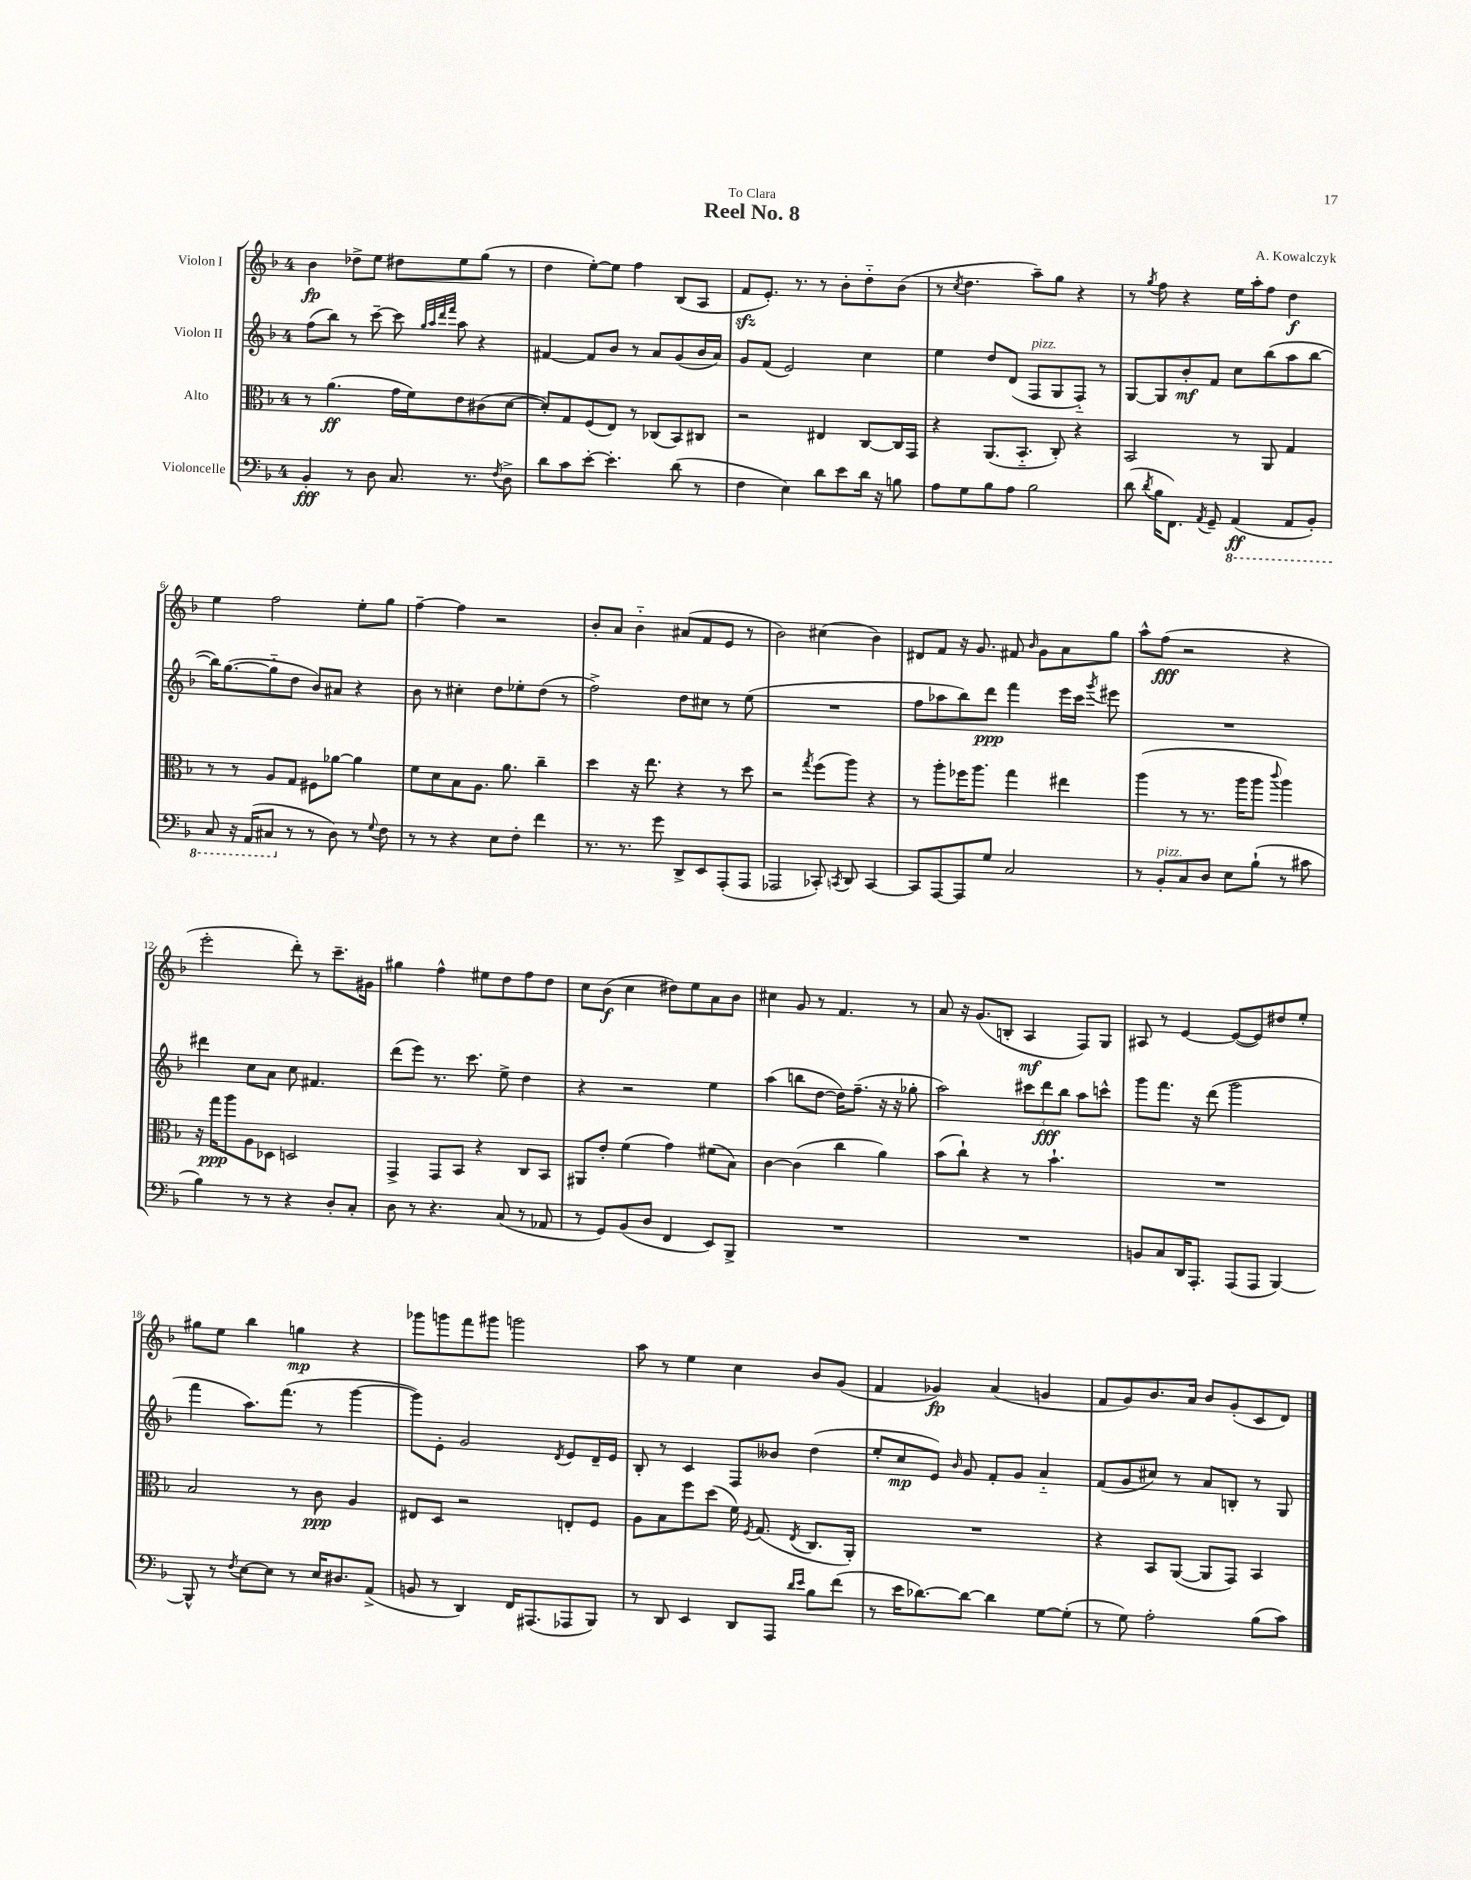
\header { title = "Reel No. 8" composer = "A. Kowalczyk" dedication = "To Clara" }
<<
\new StaffGroup <<
\new Staff = "s0" \with { instrumentName = "Violon I" } {
    \clef treble \key f \major \once \override Staff.TimeSignature.style = #'single-digit \time 4/4
    \autoBeamOff bes'4\fp des''8[-> e''8] dis''8[ e''8 g''8]( r8 |
    d''4 e''8[~-.) e''8] f''4 bes8[( a8] |
    f'8[\sfz e'8.]-.) r8. r8 bes'8[-. d''8-_ bes'8]( |
    r8 \acciaccatura { c''8 } d''4. a''8[--) g''8] r4 |
    r8 \acciaccatura { g''8 } f''8 r4 e''16[ a''16-. f''8] d''4\f |
    e''4 f''2 e''8[-. g''8] |
    f''4~-- f''4 r2 |
    bes'8[-. a'8] bes'4-_ ais'8[( f'8 e'8] r8 |
    bes'2) cis''4( bes'4) |
    dis'8[ f'8] r16 g'8. fis'8 \grace { bes'16 } g'8[ a'8 g''8] |
    a''8[-^ f''8]\fff( r2 r4 |
    e'''2-. d'''8-.) r8 c'''8.[-- gis'16] |
    gis''4 f''4-^ eis''8[ d''8 f''8 d''8] |
    c''8[ bes'8]\f( c''4 dis''8[) e''8 a'8 bes'8] |
    cis''4 g'8 r8 f'4. r8 |
    a'8 r16 g'8.[( b8]-. a4\mf f8[) g8] |
    ais8 r8 e'4~ e'8[~( e'8) dis''8 e''8]-. |
    gis''8[ e''8] bes''4 g''4\mp r4 |
    ges'''8[ g'''8 f'''8 gis'''8] g'''2 |
    a''8 r8 e''4 c''4 bes'8[ g'8]( |
    f'4 ges'4\fp) a'4( g'4 |
    f'8[ g'8) bes'8. a'16] bes'8[ g'8-.( c'8 d'8]) \bar "|." |
}
\new Staff = "s1" \with { instrumentName = "Violon II" } {
    \clef treble \key f \major \once \override Staff.TimeSignature.style = #'single-digit \time 4/4
    \autoBeamOff f''8[( bes''8]) r8 c'''8~-- c'''8 \grace { g''32[ a''32 d'''32 f'''32] } a''8 r4 |
    fis'4~ fis'8[ bes'8] r8 a'8[ g'8( bes'16 a'16]) |
    g'8[ f'8]( e'2) c''4 |
    e''4 d''8[ d'8]( f8[^\markup { \italic "pizz." } g8 f8]-_) r8 |
    g8[~ g8 bes'8-.\mf f'8] c''8[ bes''8( a''8 bes''8]~ |
    bes''16[) g''8.~( g''8-_ d''8] bes'8[) ais'8] r4 |
    bes'8 r8 cis''4-. d''8[ ees''8-. d''8]( r8 |
    f''2->) d''8[ cis''8] r8 e''8( |
    R1 |
    f''8[ aes''8 bes''8) d'''8]\ppp f'''4 e'''16[ c'''16] \acciaccatura { g'''8 } eis'''8 |
    R1 |
    dis'''4 c''8[ a'8] c''8 fis'4. |
    d'''8[( e'''8]) r8. c'''8. e''8-> d''4 |
    r4 r2 e''4 |
    a''4( b''8[ d''8]~ d''16[) f''8.]--( r16 r16 ges''8-. |
    a''2) \tuplet 3/2 { cis'''8[ d'''8\fff bes''8] } a''8[ c'''8]-^ |
    g'''8[ f'''8.] r16 d'''8( g'''2 |
    f'''4 a''8.[) f'''8.]( r8 g'''4~ |
    g'''8[) e'8]-. g'2 \acciaccatura { d'8 } e'8[ d'16-- e'16] |
    bes8-. r8 c'4 f8[ beses'8] d''4( |
    e''8[-. c''8\mp e'8]) \grace { bes'16 } g'8 f'8[-. g'8] a'4-_ |
    f'8[( g'8 cis''8]) r8 a'8[ b8]-. r8 g8 \bar "|." |
}
\new Staff = "s2" \with { instrumentName = "Alto" } {
    \clef alto \key f \major \once \override Staff.TimeSignature.style = #'single-digit \time 4/4
    \autoBeamOff r8 a'4.\ff( g'16[ f'16) e'8 cis'8( d'8]~ |
    d'8[-.) g8 f8( e8]) r8 ces8[( bes,8) cis8] |
    r2 eis4 c8[~ c16 g,16] |
    r4 a,8.[( bes,8.]-_ c8-.) r4 |
    bes,2 r8 a,8 g4 |
    r8 r8 a8[ g8] fis8[ aes'8]~ aes'4 |
    f'8[ d'8 bes8 a8.] a'8. c''4-- |
    d''4 r16 e''8. r4 r8 d''8 |
    r2 \acciaccatura { g''8 } f''8[( a''8]) r4 |
    r8 a''8[-. fes''16 a''8.] g''4 eis''4 |
    a''4( r8 r8. a''16[ a''8] \appoggiatura { c'''8 } a''4) |
    r16 g''16[\ppp a''8 a8 des8] d2 |
    g,4-> g,8[ bes,8] r4 c8[ bes,8] |
    ais,8[ e'8]-. f'4( g'4) fis'8[( bes8]) |
    c'4~ c'4( c''4 a'4) |
    bes'8[( c''8]-!) r4 r8 bes'4.-! |
    R1 |
    bes2 r8 c'8\ppp a4 |
    eis8[ d8] r2 e8[-. f8] |
    a8[ bes8 f''8 d''8]( f'16) \acciaccatura { f8 } g8.( \acciaccatura { e8 } c8.[ a,16]-.) |
    R1 |
    r4 bes,8[ a,8]~( a,8[ g,8]) bes,4 \bar "|." |
}
\new Staff = "s3" \with { instrumentName = "Violoncelle" } {
    \clef bass \key f \major \once \override Staff.TimeSignature.style = #'single-digit \time 4/4
    \autoBeamOff bes,4-.\fff r8 d8 c8. r8. \acciaccatura { f8 } d8-> |
    d'8[ c'8 e'8]~-. e'4.-. d'8( r8 |
    f4 e4) d'8[ e'8 d'16] r16 b8 |
    a8[ g8 bes8 a8] bes2 |
    d'8( \acciaccatura { d'8 } bes16[ f,8.]) \acciaccatura { a,8 } g,8-- \ottava #-1 a,,4\ff( a,,8[ bes,,8]-.) |
    c,8 r16 a,,16[( cis,8] \ottava #0 r8 r8 d8) r8 \appoggiatura { g8 } f8 |
    r8 r8 r4 e8[ f8]-. f'4 |
    r8. r8. g'8 d,8[-> e,8 a,,8-.( a,,8] |
    aes,,2 ces,8-.) \acciaccatura { c,8 } d,8 c,4~ |
    c,8[ a,,8~ a,,8 g8] c2 |
    r8 bes,8[-.^\markup { \italic "pizz." } c8 d8] e8[ bes8]-!( r8 cis'8 |
    bes4) r8 r8 r4 d8[-. c8]-. |
    d8 r8 r4. c8( r8 aes,8 |
    r8 g,8[) bes,8( d8] f,4 e,8[) bes,,8]-> |
    R1 |
    R1 |
    b,8[ c8 d,16 a,,8.]-. a,,8[( a,,8] bes,,4~) |
    bes,,8-^ r8 \acciaccatura { f8 } e8[~ e8] r8 e16[ dis8. a,8]->( |
    b,8 r8 d,4) f,16[ ais,,8.( aes,,8 bes,,8]) |
    r8 d,8 e,4 d,8[ a,,8] \grace { d'16[ e'16] } bes8[ f'8]( |
    r8 e'16[ des'8.~) des'8]~ des'4 g8[~ g8]-.( |
    r8 g8) a2-. bes8[( c'8]) \bar "|." |
}
>>
>>
